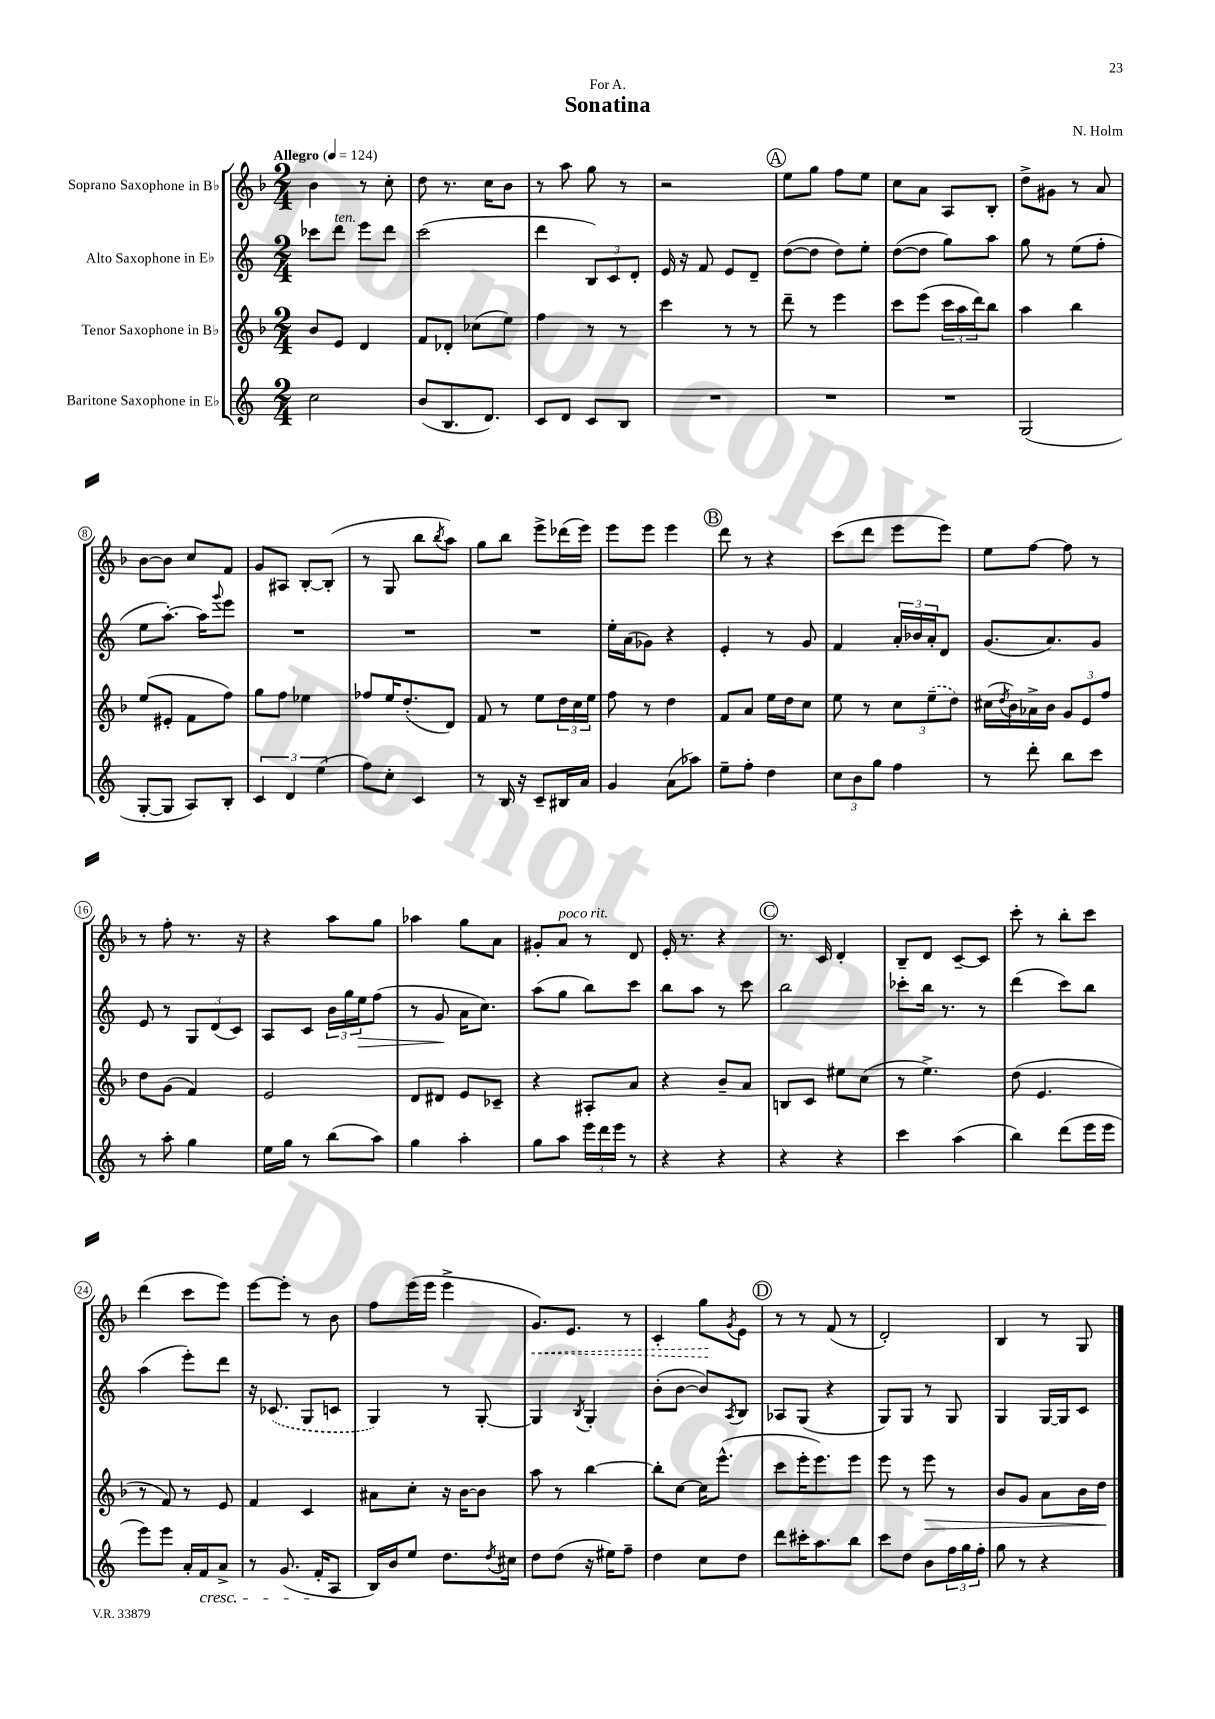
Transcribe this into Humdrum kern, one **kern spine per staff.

**kern	**kern	**kern	**kern
*staff4	*staff3	*staff2	*staff1
*clefG2	*clefG2	*clefG2	*clefG2
*k[]	*k[b-]	*k[]	*k[b-]
*M2/4	*M2/4	*M2/4	*M2/4
*MM124	*MM124	*MM124	*MM124
2cc	8b-	8ccc-	4b-
.	8e	8ddd	.
.	4d	8eee	8r
.	.	8ddd	8cc'
=	=	=	=
(8b	8f	(2ccc	8dd
8.B	8d-'	.	8.r
.	(8cc-	.	.
8.d)	.	.	16cc
.	8ee)	.	8b-
=	=	=	=
8c	4ff	4ddd	8r
8d	.	.	8aa
8c	8r	12B)	8gg
.	.	12c	.
8B	8r	.	8r
.	.	12d'	.
=	=	=	=
2r	4ccc	16e	2r
.	.	16r	.
.	.	8f	.
.	8r	8e	.
.	8r	8d~	.
=	=	=	=
2r	8ddd~	([8dd	8ee
.	8r	8dd]	8gg
.	4eee	8dd)	8ff
.	.	8ee'	8ee
=	=	=	=
2r	8ccc	([8dd	8cc
.	(8eee	8dd]	8a
.	24ccc	8gg)	8A
.	24aa	.	.
.	24ddd)	.	.
.	8bb-	8aa	8B-'
=	=	=	=
(2G	4aa	8gg	8dd^
.	.	8r	8g#
.	4bb-	(8ee	8r
.	.	8ff'	8a
=	=	=	=
[8G'	(8ee	8ee	[8b-
8G]	8e#'	[8.aa')	8b-]
8A)	8f	.	8cc
.	.	16aa]	.
.	.	8qqggg	.
8B'	8ff)	8eee	8f
=	=	=	=
6c	8gg	2r	8g
.	8ff	.	8A#
6d	.	.	.
.	4ee-	.	[8B-'
(6ee	.	.	.
.	.	.	(8B-']
=	=	=	=
8ff)	8ff-	2r	8r
8cc'	16ee	.	8G
.	(8.dd'	.	.
4c	.	.	8bb-
.	.	.	8qbb-
.	8d)	.	8aa)
=	=	=	=
8r	8f	2r	8gg
16B	8r	.	8bb-
16r	.	.	.
8c~	8ee	.	8eee^
16B#	24dd	.	(16ddd-
.	24cc	.	.
16a	.	.	16eee)
.	24ee	.	.
=	=	=	=
4g	8ff	16ee'	8eee
.	.	(16a	.
.	8r	8g-)	8eee
(8a	4dd	4r	4eee
8aa-)	.	.	.
=	=	=	=
8ee~	8f	4e'	8ddd
8ff'	8a	.	8r
4dd	16ee	8r	4r
.	16dd	.	.
.	8cc	8g	.
=	=	=	=
12cc	8ee	4f	(8ccc
12b	.	.	.
.	8r	.	8ddd
12gg	.	.	.
4ff	12cc	24a'	8eee
.	.	24b-	.
.	(12ee~	24a'	.
.	.	8d	8eee)
.	12dd)	.	.
=	=	=	=
8r	(16cc#	(8.g	8ee
.	8qdd	.	.
.	16b-)	.	.
8ddd'	16a-^	.	[8ff
.	16b-	8.a)	.
8bb	12g	.	8ff]
.	12e	.	.
8ccc	.	8g	8r
.	12ff	.	.
=	=	=	=
8r	8dd	8e	8r
8aa'	(8g	8r	8ff'
4gg	4f)	12G	8.r
.	.	(12d	.
.	.	12c)	.
.	.	.	16r
=	=	=	=
16ee	2e	8A	4r
16gg	.	.	.
8r	.	8c	.
(8bb	.	24b	8aa
.	.	24gg	.
.	.	24ee	.
8aa)	.	(8ff	8gg
=	=	=	=
4gg	8d	8r	4aa-
.	8d#	8g	.
4aa'	8e	16a	8gg
.	.	8.cc)	.
.	8c-~	.	8a
=	=	=	=
8gg	4r	(8aa	8g#'
8aa	.	8gg	8a
24eee	8A#'	8bb)	8r
24ddd	.	.	.
24eee	.	.	.
8r	8a	8ccc	8d
=	=	=	=
4r	4r	8bb	16e'
.	.	.	8.r
.	.	8aa	.
4r	8b-~	8r	4r
.	8a	8ccc	.
=	=	=	=
4r	8B	2bb	8.r
.	8c	.	.
.	.	.	16c
4r	8ee#	.	4d'
.	(8cc	.	.
=	=	=	=
4ccc	8r	8ccc-'	8B-~
.	4.ee^)	16bb	8d
.	.	8.r	.
(4aa	.	.	[8c~
.	.	8r	8c]
=	=	=	=
4bb)	(8dd	(4ddd	8ccc'
.	4.e	.	8r
(8ddd	.	8ccc)	8bb-'
16eee	.	8bb	8ccc
16eee	.	.	.
=	=	=	=
8eee)	8r	(4aa	(4ddd
8eee	8f)	.	.
16a'	8r	8eee')	8ccc
16f	.	.	.
8a^	8e	8ddd	8eee)
=	=	=	=
8r	4f	16r	[8eee
.	.	(8.c-	.
(8.g	.	.	8eee']
.	4c	8G	8r
16f'	.	.	.
8A	.	8c	8b-
=	=	=	=
16B)	8a#	4G)	8ff
16b	.	.	.
8ee	8cc'	.	(16eee
.	.	.	16eee
8.dd	16r	8r	4eee^
.	[16b-	.	.
.	8b-]	[8G'	.
8qdd	.	.	.
16cc#	.	.	.
=	=	=	=
8dd	8aa	4G]	8.g)
(8dd	8r	.	.
.	.	.	8.e
.	.	8qB	.
16r	[4bb-	4G'	.
16ee#)	.	.	.
8ff~	.	.	8r
=	=	=	=
4dd	8bb-']	(8b'	4c'
.	[8cc	[8b	.
8cc	16cc]	8b])	8gg
.	(8.eee^^	.	.
.	.	8qA	8qg
8dd	.	8B	8e
=	=	=	=
8ddd	8ccc	8A-	8r
16ccc#'	16eee'	(8G	8r
8.aa	8.eee)	.	.
.	.	4r	(8f
8bb	8eee	.	8r
=	=	=	=
8ccc	8eee	8G)	2d')
8dd	8r	8G	.
8b	8eee	8r	.
24ff	8r	8G	.
24gg	.	.	.
24ff'	.	.	.
=	=	=	=
8gg	8b-	4G	4B-
8r	8g	.	.
4r	8a	[16G	8r
.	.	16G]	.
.	16b-	8c	8G
.	16dd	.	.
==	==	==	==
*-	*-	*-	*-
